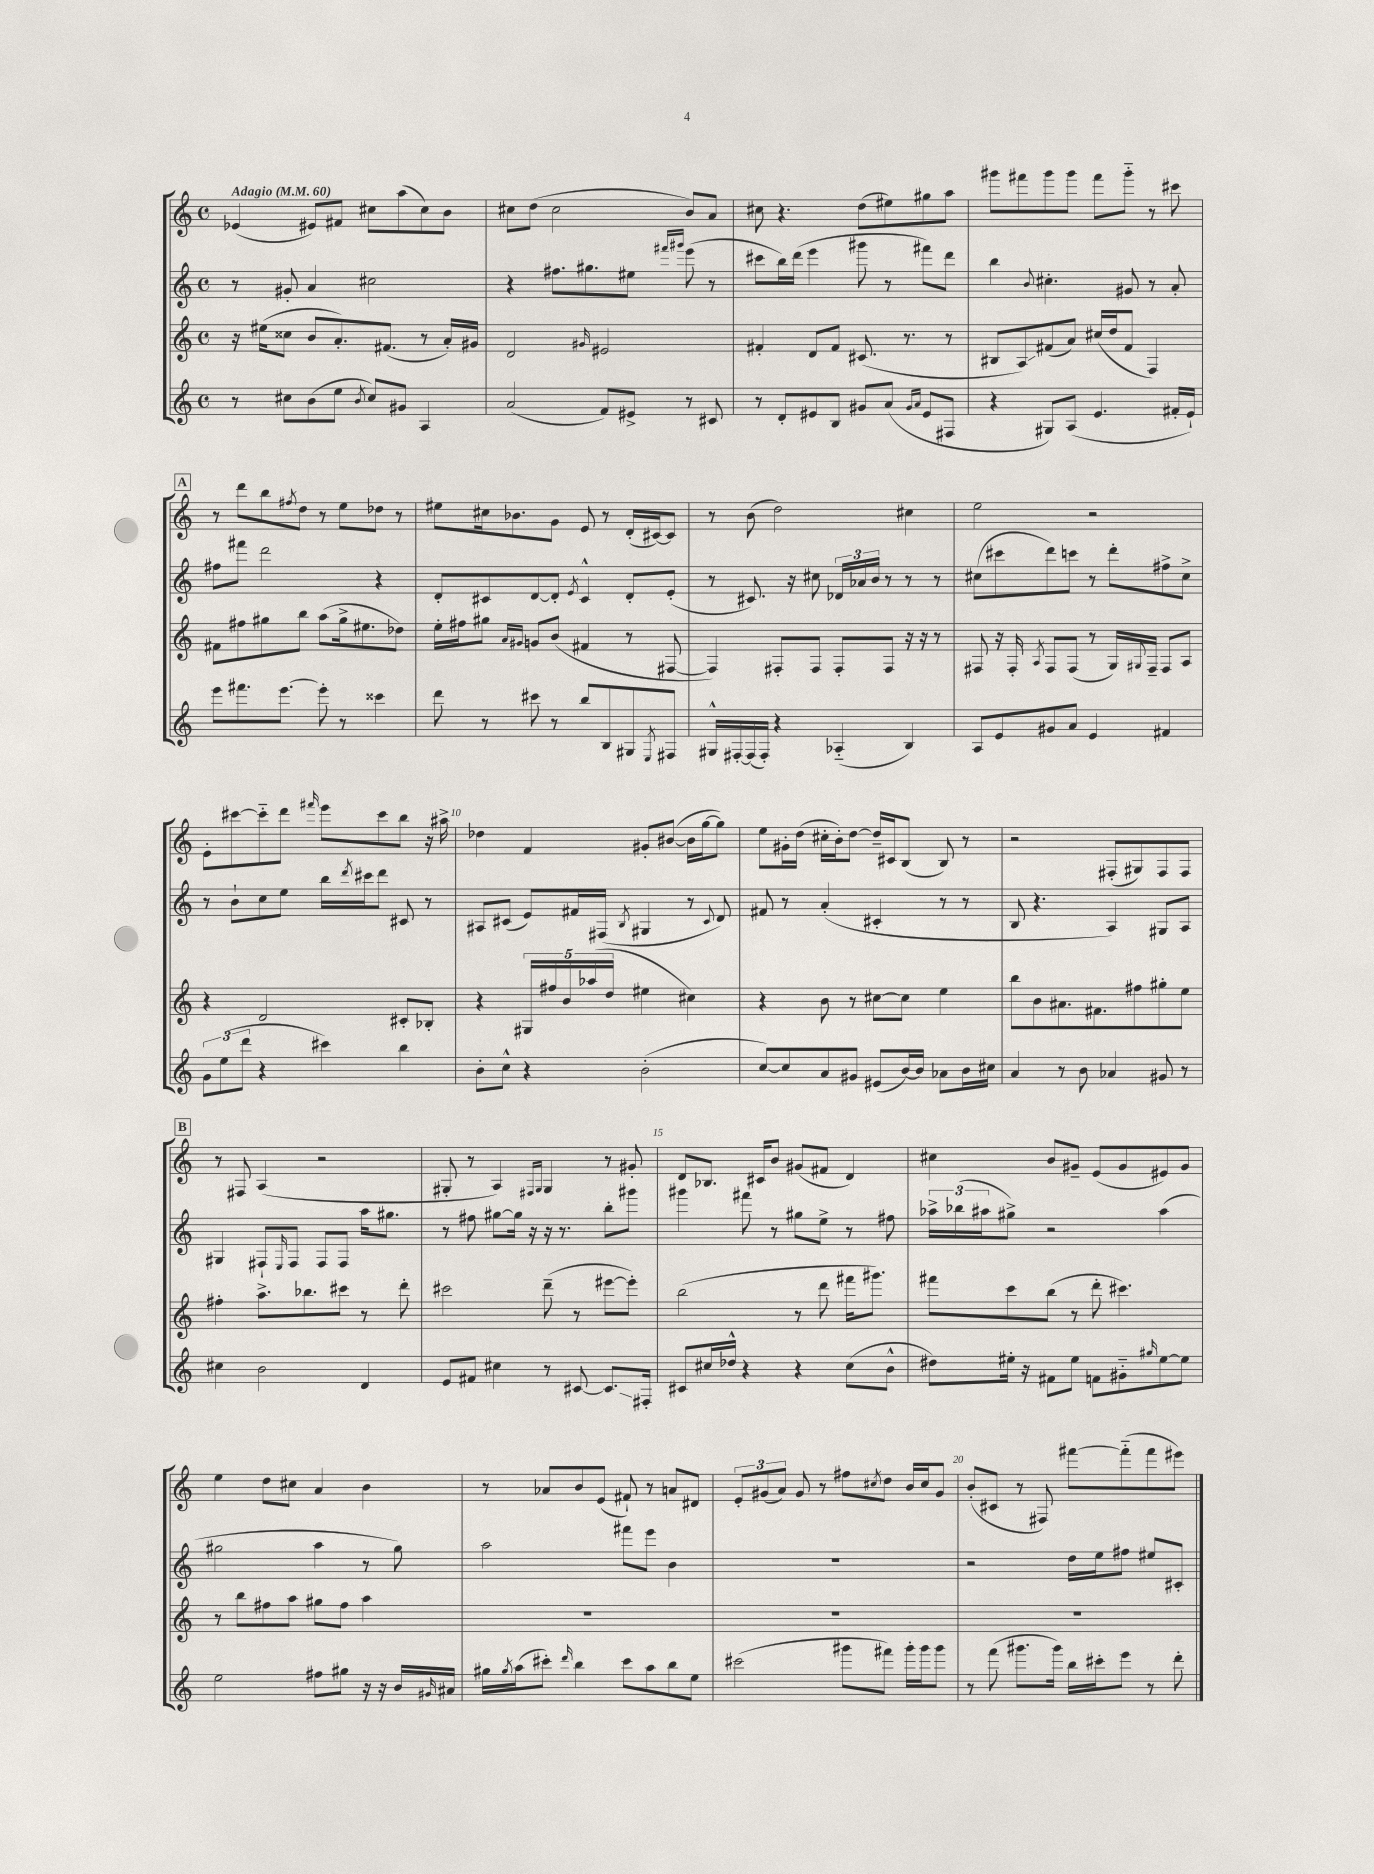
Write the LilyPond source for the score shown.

<<
\new StaffGroup <<
\new Staff = "s0" {
    \clef treble \key c \major \defaultTimeSignature \time 4/4 \tempo "Adagio" 4 = 60
    ees'4( eis'8) fis'8 cis''8 a''8( cis''8) b'8 |
    cis''8 d''8( cis''2 b'8) a'8 |
    cis''8 r4. d''8( eis''8) gis''8 a''8 |
    gis'''8 fis'''8 gis'''8 gis'''8 fis'''8 gis'''8-_ r8 cis'''8 |
    \mark \markup { \box "A" } r8 d'''8 b''8 \acciaccatura { fis''8 } d''8 r8 e''8 des''8 r8 |
    eis''8 cis''16 bes'8. g'8 e'8 r8 d'16-.( cis'16~) cis'8 |
    r8 b'8( d''2) cis''4 |
    e''2 r2 |
    e'8-. cis'''8~ cis'''8-_ d'''8 \grace { fis'''16 } e'''8 cis'''8 b''8 r16 ais''16-> |
    des''4 f'4 gis'8-. bis'8~( bis'16 g''16~ g''8) |
    e''8 gis'16-. d''16( cis''16-. b'16-.) d''8~ d''16-- cis'16 b8( b8) r8 |
    r2 fis8-.( gis8) fis8 fis8 |
    \mark \markup { \box "B" } r8 fis8 a4( r2 |
    gis8-. r8 a4) \grace { fis16 gis16 } gis4 r8 gis'8-. |
    d'8 bes8. cis'16 b'8 gis'8( fis'8 d'4) |
    cis''4 b'8 gis'8-- e'8( gis'8 eis'8) gis'8 |
    e''4 d''8 cis''8 a'4 b'4 |
    r8 aes'8 b'8 e'8( fis'8-!) r8 a'8 dis'8 |
    \tuplet 3/2 { e'8-. gis'8( a'8) } gis'8 r8 fis''8 \acciaccatura { cis''8 } d''8 b'16 cis''16 gis'8 |
    b'8-.( cis'8 r8 fis8) fis'''8~ fis'''8-_( fis'''8 eis'''8) \bar "|." |
}
\new Staff = "s1" {
    \clef treble \key c \major \defaultTimeSignature \time 4/4
    r8 gis'8-. a'4 cis''2 |
    r4 fis''8. gis''8. eis''8 \grace { fis'''16 gis'''16 } e'''8( r8 |
    cis'''8 b''16) d'''16( e'''4 gis'''8 r8 fis'''8) d'''8 |
    b''4 \appoggiatura { b'8 } cis''4.-. gis'8 r8 a'8-. |
    \mark \markup { \box "A" } fis''8 fis'''8 d'''2 r4 |
    d'8-. cis'8 d'8~ d'8-. \acciaccatura { e'8 } cis'4-^ d'8-. e'8-.( |
    r8 cis'8.) r16 cis''8 \tuplet 3/2 { des'16 aes'16 b'16 } r8 r8 r8 |
    cis''8( cis'''8 d'''8) c'''8 r8 d'''8-. fis''8-> cis''8-> |
    r8 b'8-! c''8 e''8 b''16 \acciaccatura { d'''8 } cis'''16 d'''8 cis'8 r8 |
    ais8 cis'8( e'8) fis'16 fis16( \acciaccatura { b8 } gis4 r8 \appoggiatura { cis'8 } d'8) |
    fis'8 r8 a'4-.( cis'4-. r8 r8 |
    b8 r4. a4) gis8 a8 |
    \mark \markup { \box "B" } gis4 fis8-! \grace { e16 } fis8 fis8 fis8 a''16 gis''8. |
    r8 fis''8 gis''8~ gis''16 r16 r16 r8. b''8-. gis'''8 |
    gis'''4 fis'''8 r8 gis''8 e''8-> r8 fis''8 |
    \tuplet 3/2 { aes''16-> bes''16( ais''16 } gis''8->) r2 ais''4( |
    gis''2 a''4 r8 gis''8) |
    a''2 fis'''8 e'''8 b'4 |
    R1 |
    r2 d''16 e''16 fis''8 eis''8 cis'8-. \bar "|." |
}
\new Staff = "s2" {
    \clef treble \key c \major \defaultTimeSignature \time 4/4
    r16 eis''16( cisis''8 b'8 a'8.-.) fis'8.( r8 a'16-.) gis'16 |
    d'2 \grace { gis'16 } eis'2 |
    fis'4-. d'8 fis'8 cis'8.( r8. r8 |
    bis8 a8\glissando) fis'8( a'8) cis''16( d''16 fis'8 f4) |
    \mark \markup { \box "A" } fis'8 fis''8 gis''8 b''8 a''8( gis''16-> eis''8. des''8) |
    e''16-. fis''16 gis''8 \grace { a'16 gis'16 } g'8 b'8( fis'4 r8 fis8~ |
    fis4) fis8-. fis8 fis8-. fis8 r16 r16 r8 |
    fis8 r16 fis16-. \acciaccatura { a8 } fis8 fis8( r8 g16) \appoggiatura { gis8 } fis16-- fis8 a8 |
    r4 d'2 cis'8-. bes8-. |
    r4 \tuplet 5/4 { gis16 fis''16 b'16 aes''16( d''16 } eis''4 cis''4) |
    r4 b'8 r8 cis''8~ cis''8 e''4 |
    b''8 b'8 ais'8. fis'8. fis''8 gis''8-. e''8 |
    \mark \markup { \box "B" } fis''4-. a''8.-> bes''8. cis'''8 r8 d'''8-. |
    cis'''2 d'''8--( r8 eis'''8~ eis'''8-.) |
    b''2( r8 d'''8 fis'''16 gis'''8.) |
    fis'''8 c'''8 b''8( r8 d'''8-. cis'''4.) |
    r8 b''8 fis''8 a''8 gis''8 fis''8 a''4 |
    R1 |
    R1 |
    R1 \bar "|." |
}
\new Staff = "s3" {
    \clef treble \key c \major \defaultTimeSignature \time 4/4
    r8 cis''8 b'8( e''8 \acciaccatura { b'8 } cis''8) gis'8 a4 |
    a'2( f'8) eis'8-> r8 cis'8 |
    r8 d'8-. eis'8 b8 gis'8 a'8( \grace { gis'16 a'16 } eis'8 fis8 |
    r4 gis8) a8( e'4. fis'16-. e'16-!) |
    \mark \markup { \box "A" } e'''8 fis'''8. e'''8.~ e'''8-. r8 cisis'''4 |
    d'''8 r8 cis'''8 r8 b''8 b8 gis8 \acciaccatura { e8 } fis8 |
    gis16-^ fis16~-. fis16( fis16-.) r4 aes4-_( b4) |
    a8 e'8 gis'8 a'8 e'4 fis'4 |
    \tuplet 3/2 { g'8 e''8( d'''8 } r4 cis'''4) b''4 |
    b'8-. c''8-^ r4 b'2-.( |
    c''8~) c''8 a'8 gis'8 eis'8( b'16~) b'16 aes'8 b'16 cis''16 |
    a'4 r8 b'8 aes'4 gis'8 r8 |
    \mark \markup { \box "B" } cis''4 b'2 d'4 |
    e'8 fis'8 cis''4 r8 cis'8~ cis'8.\glissando fis16-. |
    cis'8 cis''16 des''16-^ r4 r4 cis''8( b'8-^ |
    dis''8) eis''16-. r16 fis'8 eis''8 f'8 gis'8-_ \grace { gis''16 } eis''8~ eis''8 |
    e''2 fis''8 gis''8 r16 r16 b'16 \grace { gis'16 } ais'16 |
    gis''16 \acciaccatura { gis''8 } a''16( cis'''8-.) \grace { d'''16 } b''4 cis'''8 a''8 b''8 e''8 |
    cis'''2( gis'''8 fis'''8) gis'''16-. gis'''16 gis'''8 |
    r8 f'''8( gis'''8. gis'''16) b''16 cis'''16-. e'''8 r8 d'''8-. \bar "|." |
}
>>
>>
\layout { \context { \Score \override BarNumber.break-visibility = ##(#f #t #t) barNumberVisibility = #(every-nth-bar-number-visible 5) } }
